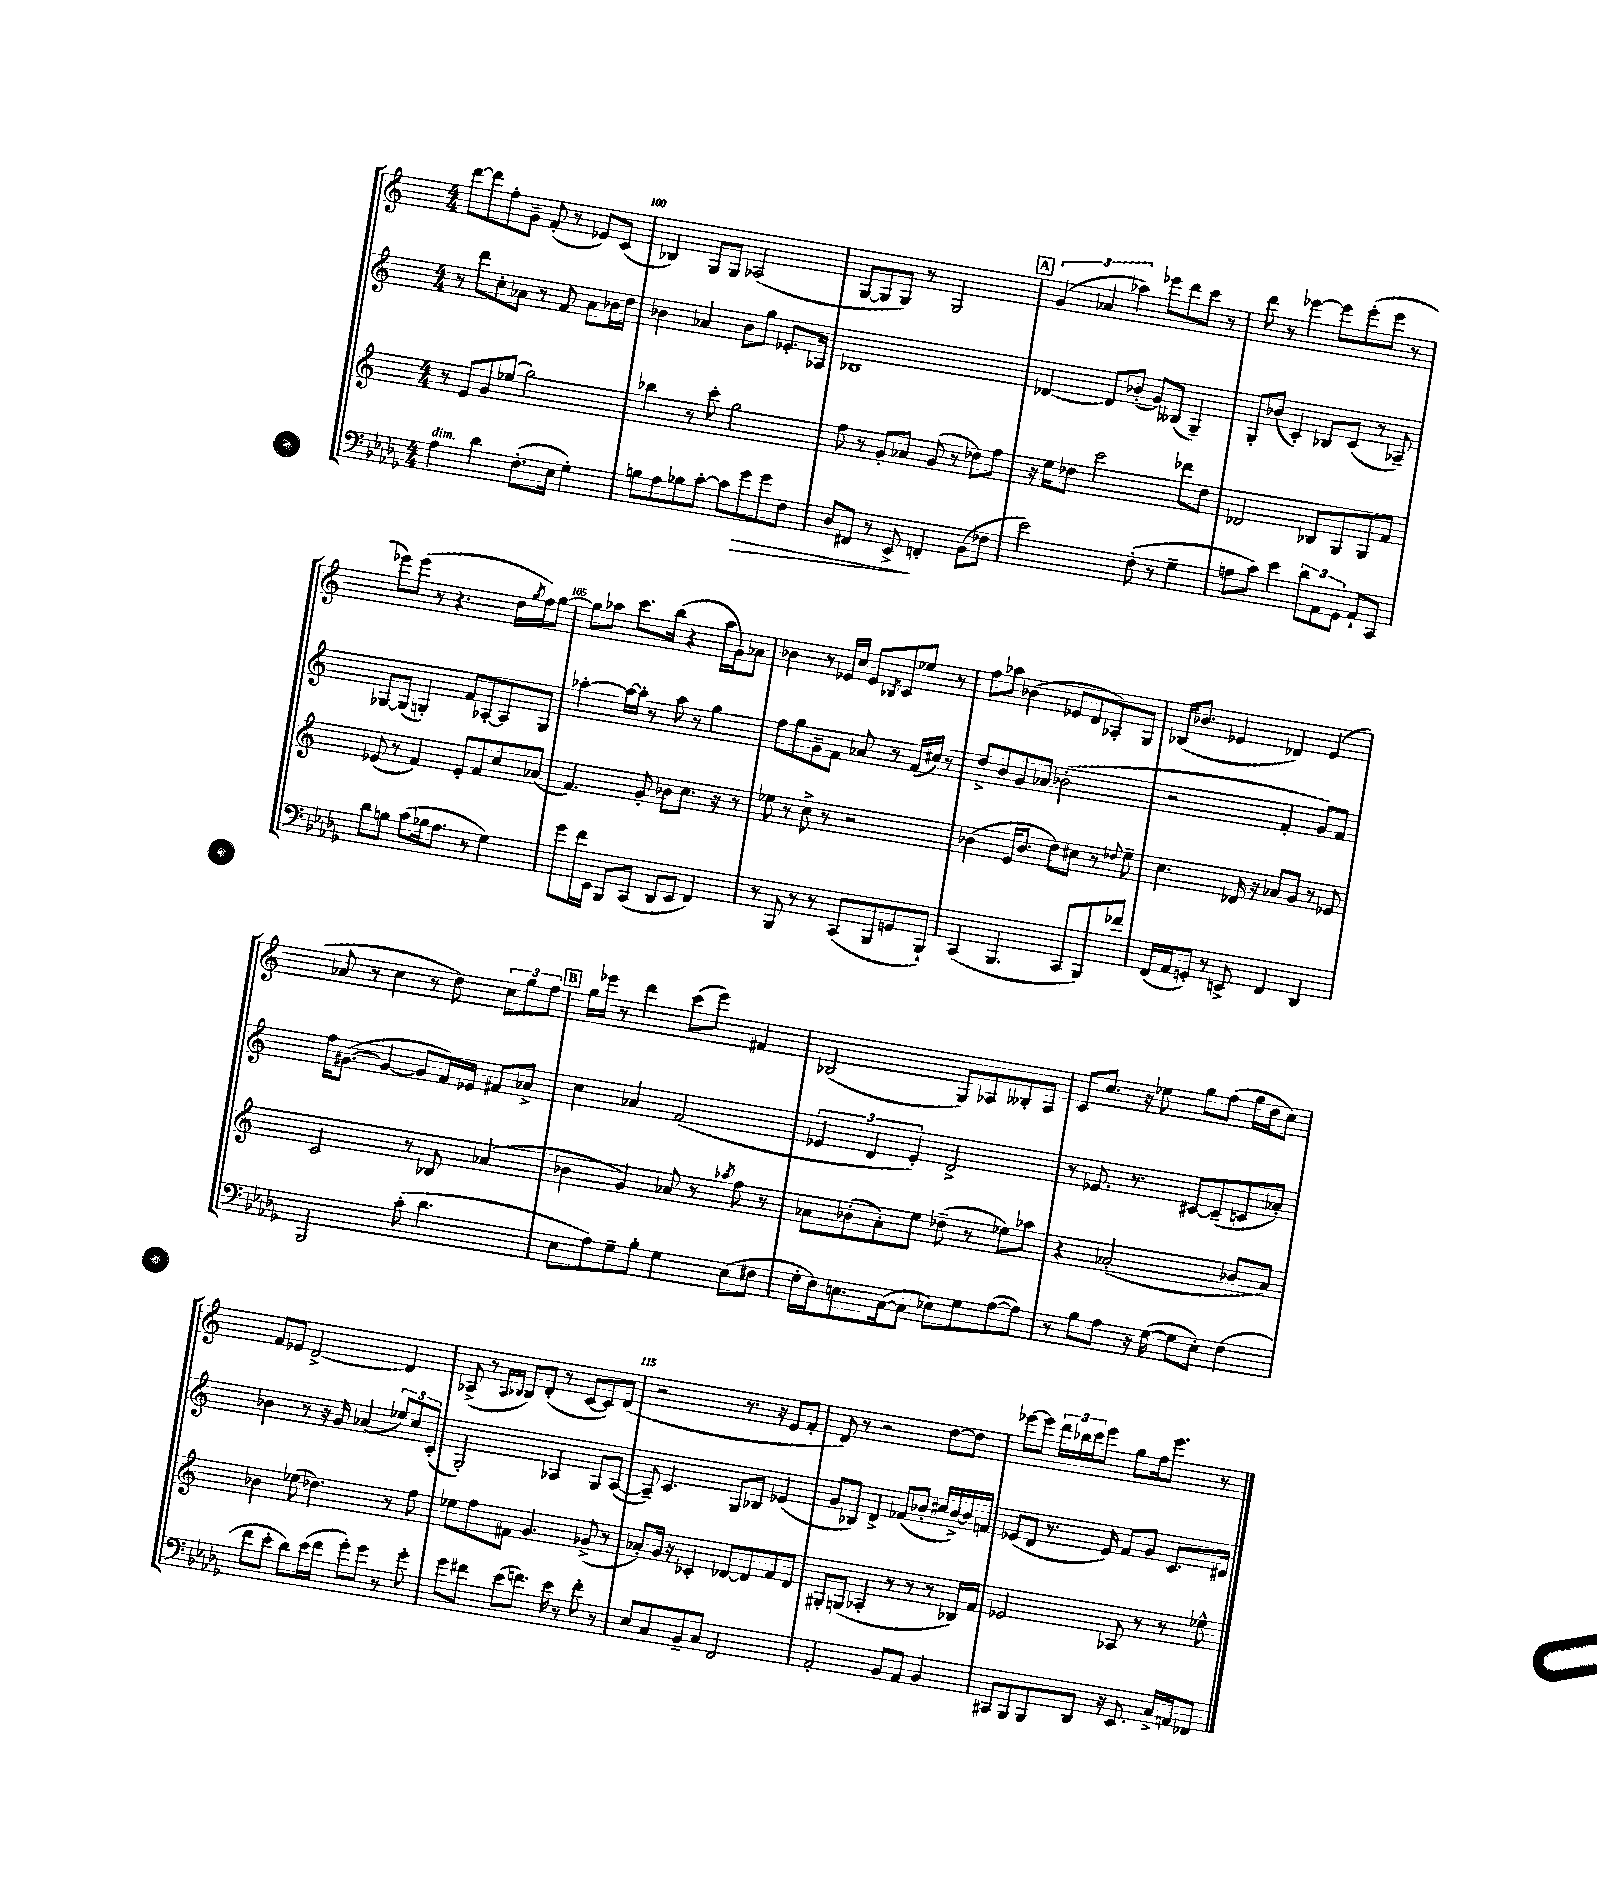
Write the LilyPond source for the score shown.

<<
\new StaffGroup <<
\new Staff = "s0" {
    \clef treble \key c \major \numericTimeSignature \time 4/4
    d'''8~ d'''8 f''8-. g'8-- f'8-.( r8 ees'8) c'8( |
    bes4) g8 g8 aes2( |
    g8~ g8 g8) r8 g2 |
    \mark \markup { \box "A" } \tuplet 3/2 { g'4( aes'4 aes''4) } ees'''8 d'''8 c'''8 r8 |
    d'''8 r8 ees'''4~ ees'''8 ees'''8-.( ees'''8 r8 |
    ees'''8) ees'''8( r8 r4. d''16 \acciaccatura { g''8 } f''16) g''8~ |
    g''8 aes''8 c'''8. b''16( r4 aes''16 g'16) aes'8 |
    bes'4 r8 ees'16 c''16 ees'8 \acciaccatura { bes8 } c'8 ees''8 r8 |
    f''8 aes''8 bes'4( ees'8 d'8 aes8-.) g8 |
    bes16( bes'8. ees'4 des'4) ees'4( |
    aes'8 r8 c''4 r8 d''8) \tuplet 3/2 { c''8 g''8 f''8 } |
    \mark \markup { \box "B" } g''16 ees'''16 r8 d'''4 c'''8( ees'''8) fis'4 |
    bes2( g8) aes8 beses8-. aes8 |
    c'8 c''8. r16 ees''8 g''8 f''8( g''16 d''16 c''8) |
    f'8 ees'8 d'2~-> d'4 |
    aes8->( r8 \grace { aes16 bes16 } bes8) d'8-.( r8 c'8~ c'8) d'8( |
    r2 r8. r16 e'8 f'8-. |
    d'8) r8 r2 d''8~ d''8 |
    ees'''8~ ees'''8 \tuplet 3/2 { d'''16 bes''16 c'''16 } ees'''8 g''8 f''16 ees'''8. r8 \bar "|." |
}
\new Staff = "s1" {
    \clef treble \key c \major \numericTimeSignature \time 4/4
    r8 d'''8 c''8-. aes'8 r8 f'8 aes'8 bes'16 d''16 |
    bes'4 aes'4 bes'8 g''8 ees'8.-. aes16 |
    bes1 |
    \mark \markup { \box "A" } des'4~ des'8 bes'8-.( g'8) beses8( g4--) |
    g8-. bes'8( c'4-.) bes8 c'8( r8 aes8--) |
    ges8~ ges8( g4-.) f'8 aes8~-. aes8 g8 |
    aes''4~-. aes''16~ aes''16-. r8 aes''8 r8 g''4 |
    f''8 g''8 g'8-- f'8 aes'8 r8 f'16( cis''16) r8 |
    d''8-> b'8 g'8 aes'8 bes'2-.( |
    r2 f'4-. g'8) f'8 |
    f''16 gis'8.~( gis'4~ gis'8 f'16) ees'16 fis'8 aes'8-> |
    \mark \markup { \box "B" } c''4 aes'4 f'2( |
    \tuplet 3/2 { ees'4 d'4 ees'4-.) } d'2-> |
    r8 ees'8. r8. cis'8~ cis'8--( c'8 aes'8-.) |
    bes'4 r8 r16 g'16 aes'4( \tuplet 3/2 { ees''8) c''8 c'8-.( } |
    g2-.) aes4 g8 aes8~( |
    aes8--) c'4. g8 bes8 ees'4( |
    g'8 bes8) d'4-> fes'8( bes'8-. cis''16 bes'16~->) bes'16 f'16 |
    ees'8( d'8 r8. ees'16) f'8 g'8 c'8. dis'16 \bar "|." |
}
\new Staff = "s2" {
    \clef treble \key c \major \numericTimeSignature \time 4/4
    r8 e'8 g'8 ees''8( g''2) |
    bes''4 r8 c'''8-. g''2 |
    f''8 r8 g'8-. aes'8 g'8( r8 des''8) f''8 |
    \mark \markup { \box "A" } r16 e''16 des''8 c'''2 des'''8 des''8 |
    des'2 bes8 g8 g8 f'8 |
    ees'8( r8 f'4) ees'8-. f'8 c''8 aes'8( |
    f'4.) g'8-. bes'8 c''8. r16 r8 |
    ees''8 r8 c''8-> r8 r2 |
    bes'4( e'16 bes'8. d''8) cis''8 r8 \appoggiatura { des''8 } e''8-- |
    c''4. des'16 r16 aes'8 g'8 r8 ees'8 |
    c'2 r8 bes8 aes'4( |
    \mark \markup { \box "B" } bes'4 g'4) aes'8 r8 \acciaccatura { aes''8 } f''8 r8 |
    aes'8 bes'8-.( aes'8-.) e''8 des''8--( r8 ees''8) aes''8 |
    r4 aes'2-.( bes'8 aes'8) |
    bes'4 ees''8( des''4.) r8 f''8 |
    ees''8 f''8 fis'8 g'4. ges'8->( r8 |
    aes'8-.) g'16 r16 ces'4-. des'8~ des'8 f'8 des'8 |
    gis8-. g8( aes4-. r8 r8 r8 bes16) f'16 |
    ees'2 aes8 r8 r8 ees''8-^ \bar "|." |
}
\new Staff = "s3" {
    \clef bass \key des \major \numericTimeSignature \time 4/4
    aes4^\markup { \italic "dim." } des'4 f8.-.( ees16 ges4-.) |
    b8 aes8 bes8 c'8~-. c'8 ges'8\> ges'8 f8 |
    des8 fis,8 r8 ees,8->\! f,4-. bes,8( fes8 |
    \mark \markup { \box "A" } ees'2) f8-.( r8 ges4-- |
    a8 c'8) ees'4 \tuplet 3/2 { des'8 aes,8 ges,8 } aes,8-! c,8 |
    des'8 b8 c'8( bes16 aes8. r8 ges4) |
    ges'8 f'16 ees,16 bes,,8 c,8( des,8 ees,8 f,4) |
    r8 bes,,8 r8 r8 c,8( bes,,8 g,8 bes,,8-!) |
    c,4( bes,,4. c,8 bes,,8) fes'8 |
    f,16( aes,16 g,8-.) r8 e,8-> f,4 des,4 |
    bes,,2 c'8-.( des'4. |
    \mark \markup { \box "B" } ees8 aes8) ges8-- bes8-. ges4 ees8( fis8 |
    ges16-. f16) e8. c16~( c8 ees8) ges8 aes8~( aes8) |
    r8 bes8 aes8 r16 ges16~( ges8 ees8-.) f4( |
    f'8 ees'8-. des'8) ees'16( f'16 ges'8-.) ges'8 r8 ges'8-. |
    ges'8 fis'8 ees'8( f'8.) ees'16 r8 f'8-. r8 |
    ees8 c8 bes,8-- c8 f,2 |
    aes,2-. bes,8 aes,8 bes,4 |
    cis,8 bes,,8 bes,,8 des,8 r16 ees,8. c16-> a,16 fes,8 \bar "|." |
}
>>
>>
\layout { \context { \Score currentBarNumber = #99 \override BarNumber.break-visibility = ##(#f #t #t) barNumberVisibility = #(every-nth-bar-number-visible 5) } }
